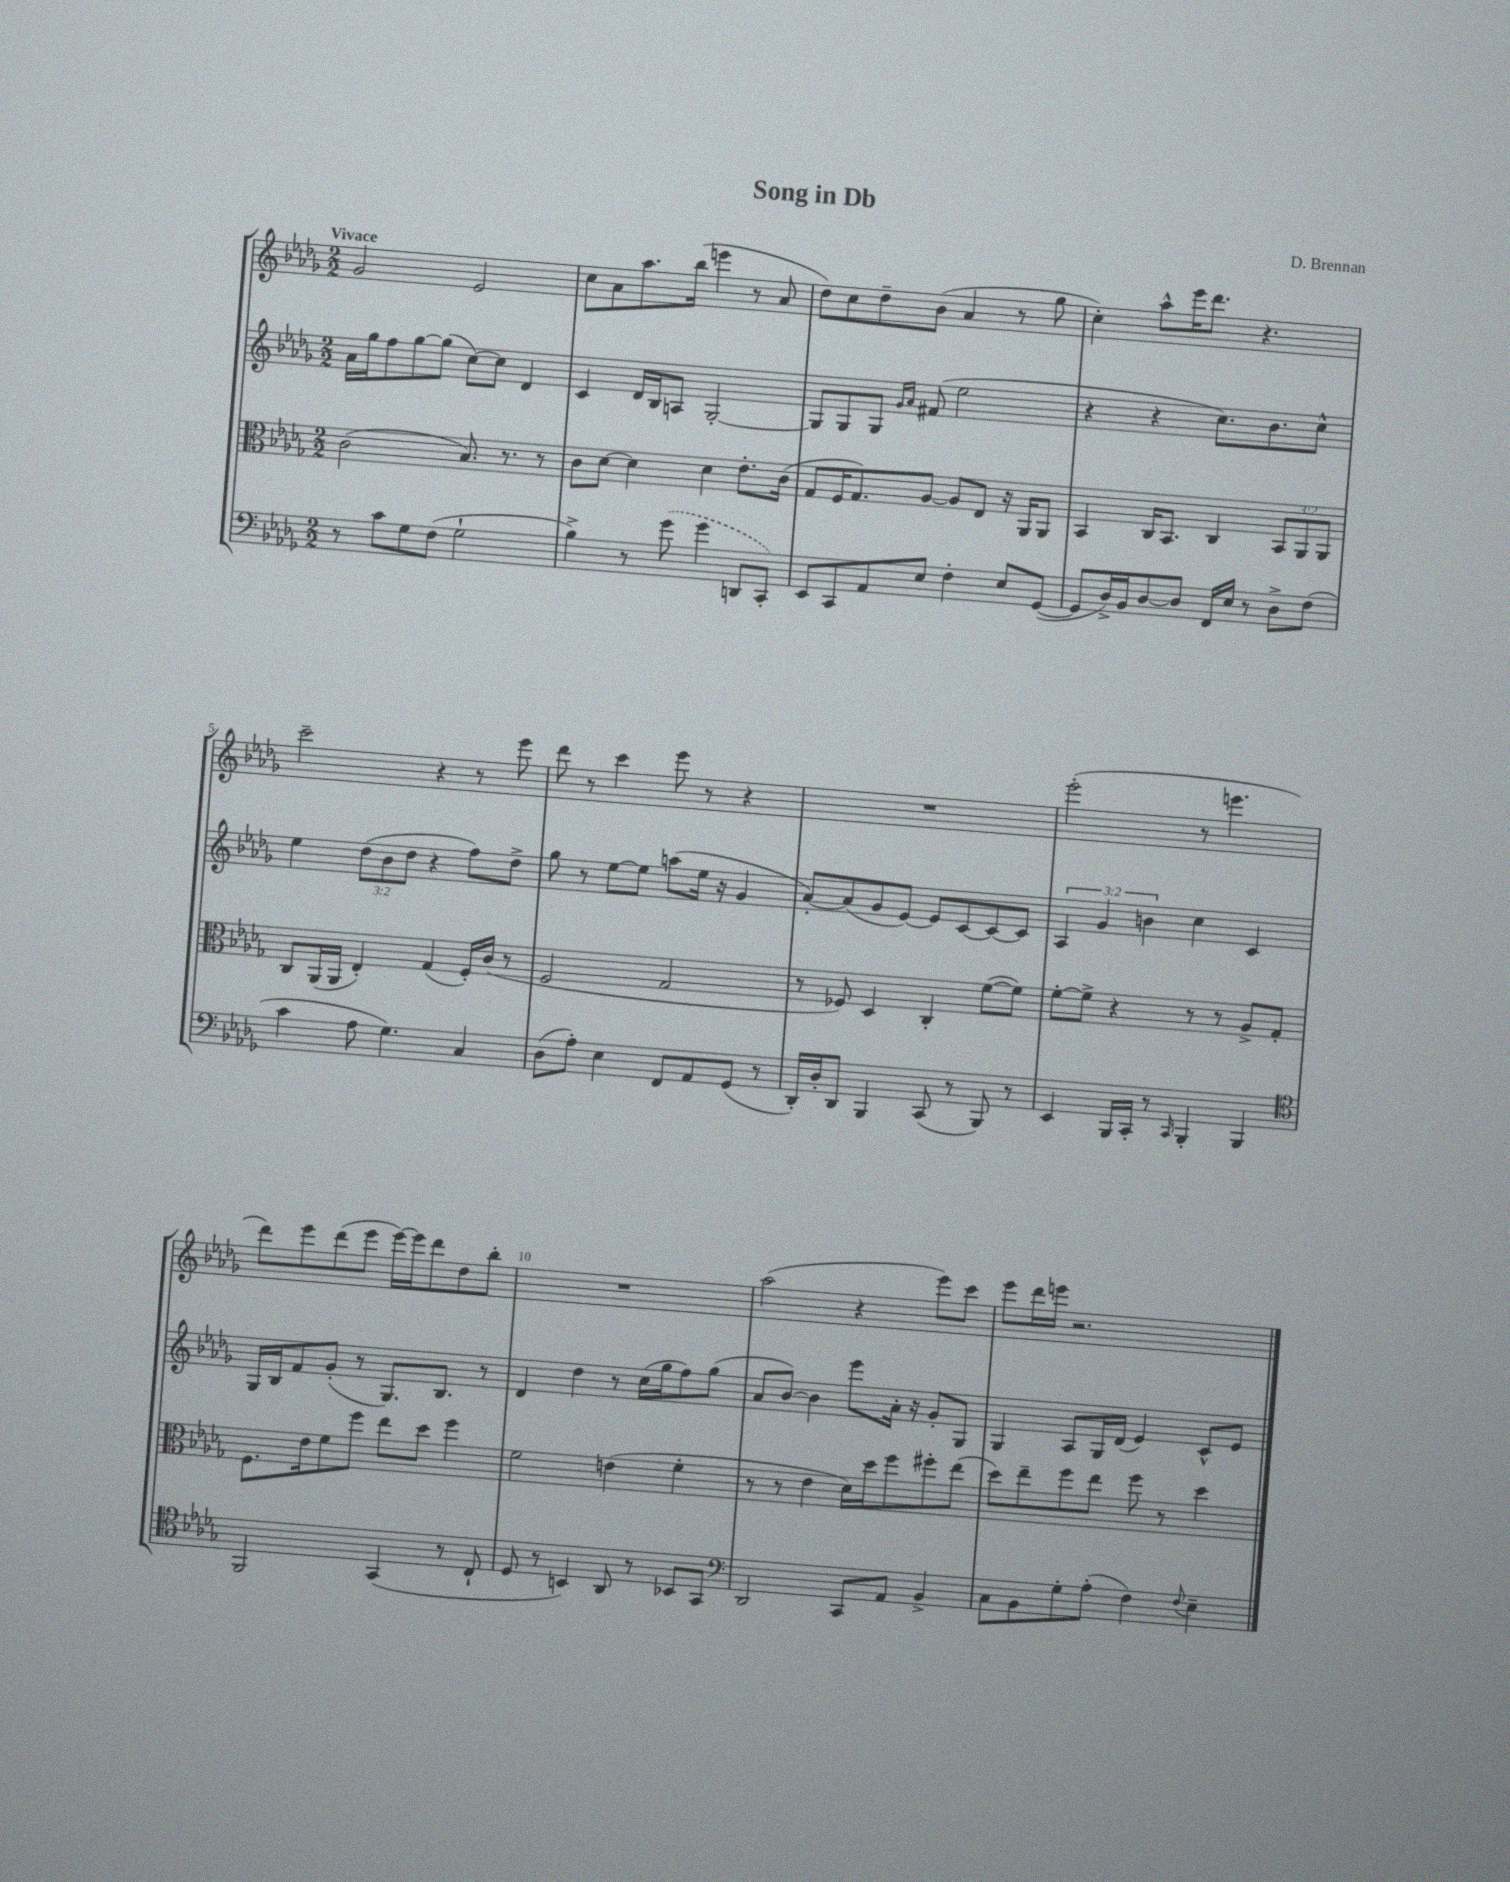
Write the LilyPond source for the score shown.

\header { title = "Song in Db" composer = "D. Brennan" }
<<
\new StaffGroup <<
\new Staff = "s0" {
    \clef treble \key des \major \numericTimeSignature \time 2/2 \tempo "Vivace"
    ges'2 ees'2 |
    c''8 aes'8 aes''8. bes''16( e'''4 r8 aes'8 |
    des''8) c''8 des''8-- bes'8( aes'4 r8 ges''8 |
    c''4-.) aes''8-^ ees'''16 des'''8. r4. |
    c'''2-- r4 r8 ees'''8 |
    des'''8 r8 c'''4 ees'''8 r8 r4 |
    R1 |
    ees'''2-.( r8 e'''4. |
    des'''8) ees'''8 des'''8( ees'''8 ees'''16~) ees'''16 des'''8 des''8 bes''8-. |
    R1 |
    aes''2( r4 ees'''8) c'''8 |
    ees'''8 des'''16 e'''16 r2. \bar "|." |
}
\new Staff = "s1" {
    \clef treble \key des \major \numericTimeSignature \time 2/2 \override Staff.TupletNumber.text = #tuplet-number::calc-fraction-text
    aes'16 ges''16 f''8 ges''8~ ges''8( c''8~) c''8 des'4 |
    c'4 des'16 bes16 a8 ges2~-. |
    ges8 ges8 ges8 \grace { ges'16 aes'16 } fis'8( ees''2 |
    r4 r4 c''8.) bes'8. c''8-^ |
    ees''4 \tuplet 3/2 { des''8( bes'8 des''8 } r4 f''8) des''8-> |
    ges''8 r8 ees''8~ ees''8 a''8( ees''16 r16 ges'4 |
    aes'8~-.) aes'8( ges'8 ees'8~) ees'8 c'8~ c'8~ c'8 |
    \tuplet 3/2 { aes4 ges'4 b'4 } c''4 c'4 |
    ges16 bes16 f'8 ges'8-.( r8 ges8.) bes8. r8 |
    des'4 des''4 r8 c''16( ges''16 f''8) ges''8( |
    aes'8 bes'8~) bes'4 ees'''8 aes'16-. r16 ges'8-. ges8 |
    ges4 aes8 ges16 des'16( ees'4) c'8-^ ees'8 \bar "|." |
}
\new Staff = "s2" {
    \clef alto \key des \major \numericTimeSignature \time 2/2 \override Staff.TupletNumber.text = #tuplet-number::calc-fraction-text
    c'2( bes8.) r8. r8 |
    c'8 des'8~ des'4 des'4 ees'8.-. c'16( |
    ges8 f16 ges8.) aes8~ aes8 ees8 r16 aes,16 aes,8 |
    bes,4 c16 bes,8. c4 \tuplet 3/2 { bes,8 aes,8 aes,8 } |
    c8 aes,16( aes,16 ees4-.) ges4( f16-.) c'16( r8 |
    f2 ges2 |
    r8 fes8) des4 c4-. f'8~( f'8) |
    f'8~-. f'8-> r4 r8 r8 aes8-> ges8-. |
    f8. ees'16 f'8 f''8 ees''8 des''8 f''4 |
    f'2 e'4( f'4-. |
    r8 r8 ees'4 des'16) des''16 f''8 fis''8-. ees''8( |
    des''8) ees''8-- f''8 ees''8 f''8 r8 des''4 \bar "|." |
}
\new Staff = "s3" {
    \clef bass \key des \major \numericTimeSignature \time 2/2
    r8 c'8 ges8 f8( ges2-! |
    bes4->) r8 \once \slurDashed ges'8( ges'4 d,8 c,8-.) |
    ees,8 c,8 aes,8 ees8 f4-. ees8 ges,8~( |
    ges,8 des16->) bes,16 des8~ des8 f,16 ees16 r8 des8-> f8( |
    c'4 aes8 ges4.) c4 |
    des8( aes8-.) ees4 f,8 aes,8 ges,8( r8 |
    des,16-.) des16-. des,8 bes,,4 c,8( r8 bes,,8) r8 |
    ees,4 bes,,16 c,16-. r8 \grace { c,16 } bes,,4-. bes,,4 |
    \clef tenor f,2 ges,4( r8 c8-! |
    des8 r8 b,4) aes,8 r8 bes,8 ges,8 |
    \clef bass des,2 c,8 aes,8 bes,4-> |
    c8 bes,8 ges8-. aes8-.( f4) \appoggiatura { f8 } ees4-- \bar "|." |
}
>>
>>
\layout { \context { \Score \override BarNumber.break-visibility = ##(#f #t #t) barNumberVisibility = #(every-nth-bar-number-visible 5) } }
